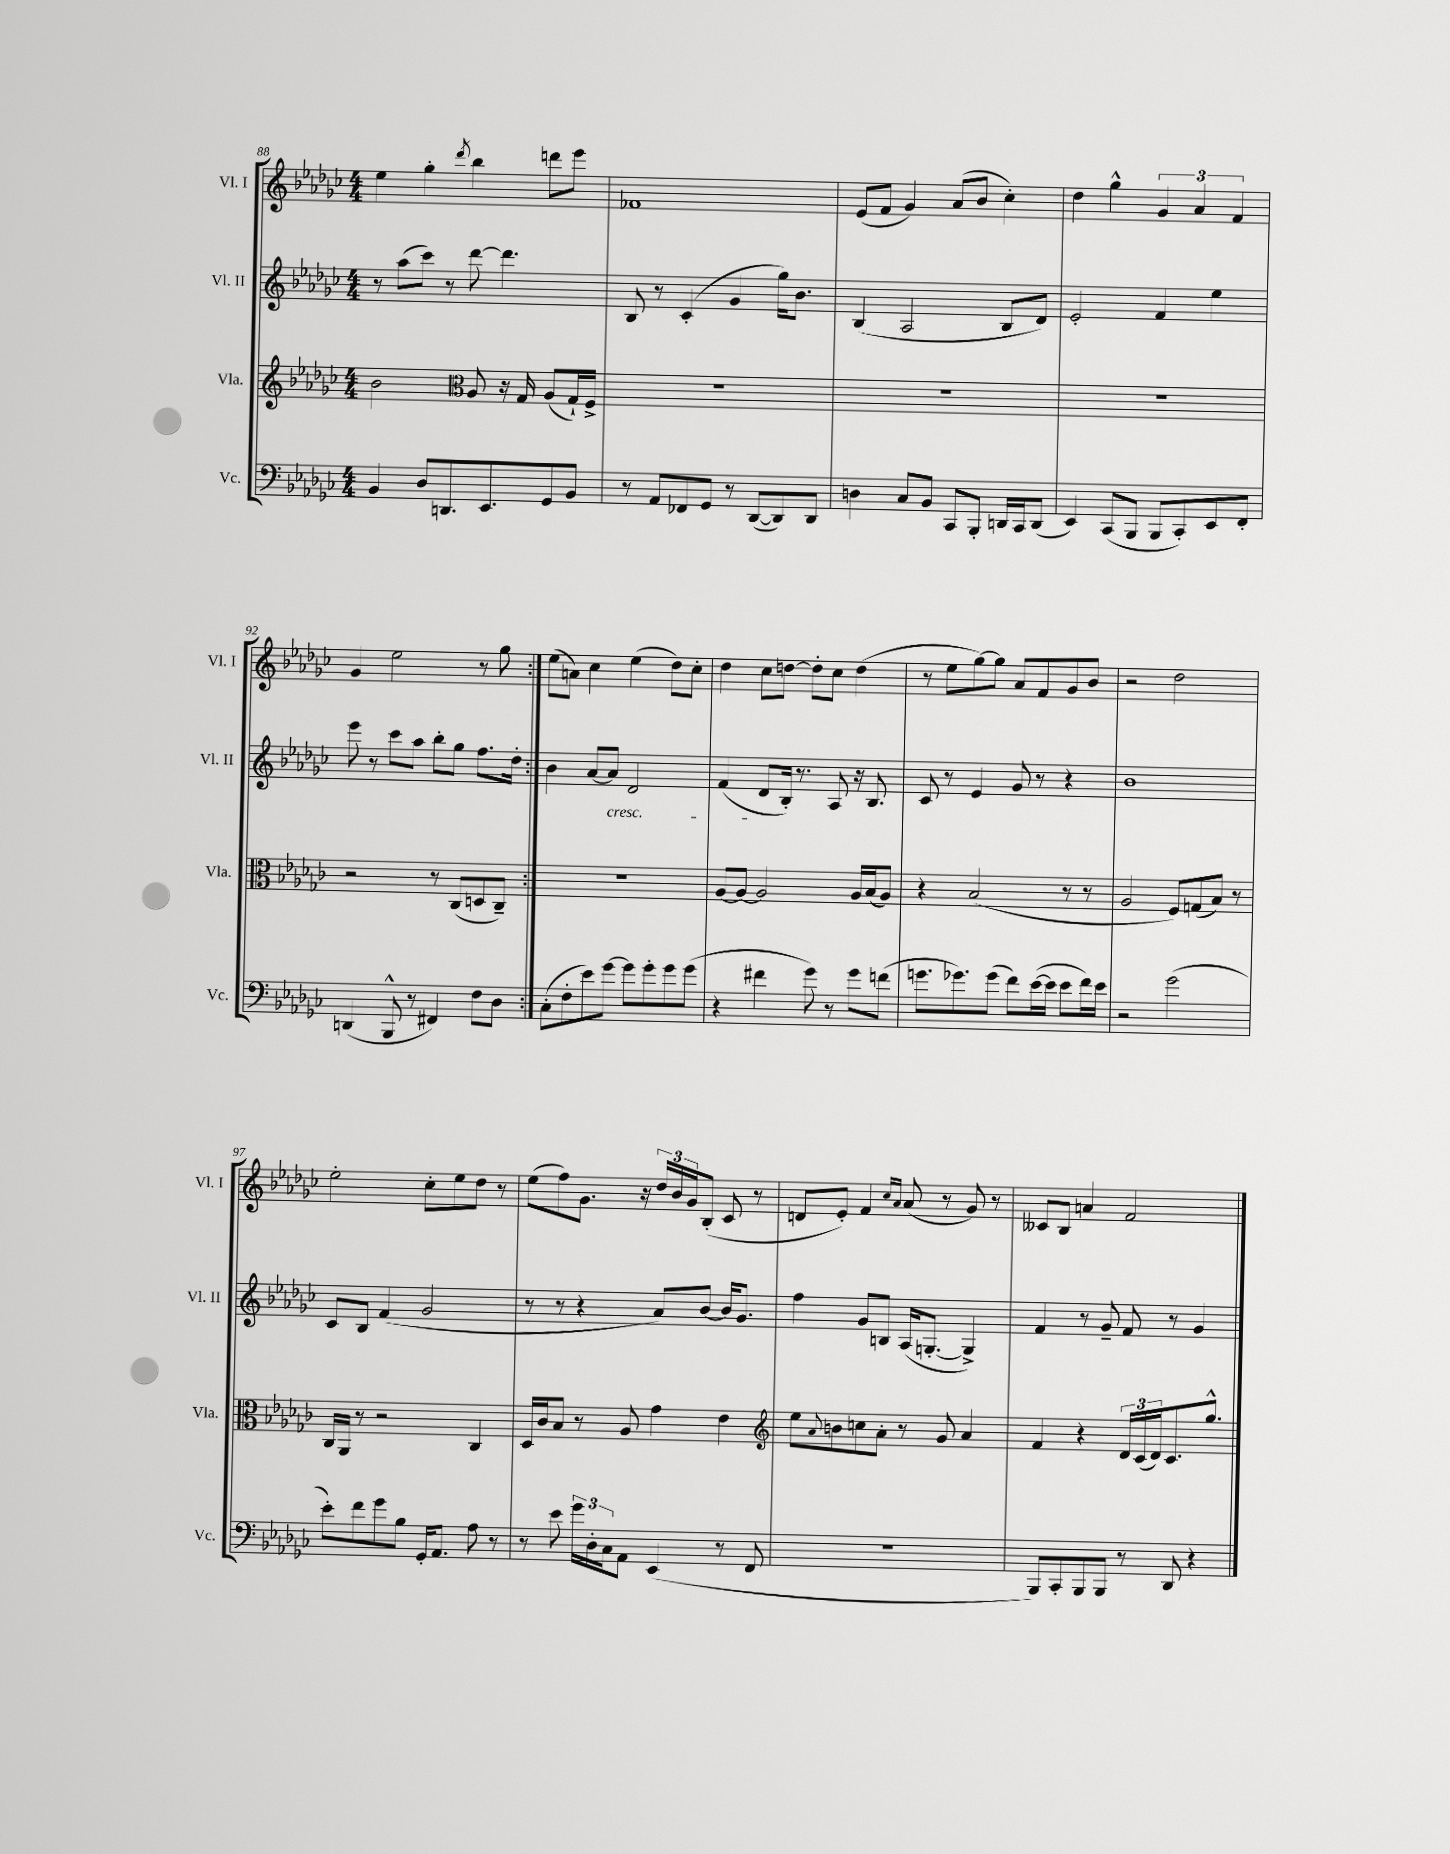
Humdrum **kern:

**kern	**kern	**kern	**kern
*part4	*part3	*part2	*part1
*staff4	*staff3	*staff2	*staff1
*I"Vc.	*I"Vla.	*I"Vl. II	*I"Vl. I
*I'Vc.	*I'Vla.	*I'Vl. II	*I'Vl. I
*clefF4	*clefG2	*clefG2	*clefG2
*k[b-e-a-d-g-c-]	*k[b-e-a-d-g-c-]	*k[b-e-a-d-g-c-]	*k[b-e-a-d-g-c-]
*M4/4	*M4/4	*M4/4	*M4/4
=88	=88	=88	=88
4BB-/	2b-\	8r	4ee-\
.	.	(8aa-\L	.
8D-/L	.	8ccc-\J)	4gg-'\
8.DDn/	.	8r	.
*	*clefC3	*	*
.	.	.	8qddd-/
.	8A-/	[8ddd-\	4bb-\
8.EE-/	.	.	.
.	16r	4.ddd-\]	.
.	16G-/	.	.
8GG-/	(8A-/L	.	8dddn\L
8BB-/J	16G-`/L)	.	8eee-\J
.	16F^/JJ	.	.
=89	=89	=89	=89
8r	1r	8B-/	1f-X
8AA-/L	.	8r	.
8FF-X/	.	(4c-'/	.
8GG-/J	.	.	.
8r	.	4g-/	.
([8DD-/L	.	.	.
8DD-/])	.	16gg-\KL)	.
.	.	8.b-\J	.
8DD-/J	.	.	.
=90	=90	=90	=90
4Dn\	1r	(4B-/	(8e-/L
.	.	.	8f/J
8C-/L	.	2A-/	4g-/)
8BB-/J	.	.	.
8CC-/L	.	.	(8a-/L
8BBB-'/J	.	.	8b-/J
16DDn/LL	.	8B-/L	4cc-'\)
16CC-/J	.	.	.
(8DD/J	.	8d-/J)	.
=91	=91	=91	=91
4EE-/)	1r	2e-'/	4dd-\
(8CC-/L	.	.	4gg-^^\
8BBB-/J	.	.	.
8BBB-/L	.	4f/	6g-/
8CC-'/)	.	.	.
.	.	.	6a-/
8EE-/	.	4ee-\	.
.	.	.	6f/
8FF'/J	.	.	.
!!LO:LB:g=z
=92	=92	=92	=92
(4DDn/	2r	8eee-\	4g-/
.	.	8r	.
8BBB-^^/	.	8ccc-\L	2ee-\
8r	.	8aa-\J	.
4FF#X/)	8r	8bb-'\L	.
.	(8C-/L	8gg-\J	.
8F\L	8Dn/	8.ff\L	8r
8D-\J	8C-~/J)	.	8gg-\
.	.	16dd-'\Jk	.
=93:|!	=93:|!	=93:|!	=93:|!
(8C-'\L	1r	4b-\	(8ee-\L
8F'\	.	.	8an\J)
8e-\)	.	[8a-/L	4cc-\
!	!	!LO:TX:b:i:t=cresc.	!
[8g-\J	.	8a-/J]	.
8g-\L]	.	2d-/	(4ee-\
8g-'\	.	.	.
8g-\	.	.	8dd-\L)
(8g-\J	.	.	8cc-'\J
=94	=94	=94	=94
4r	[8A-/L	(4f/	4dd-\
.	8A-/J_	.	.
4f#X\	2A-/]	8d-/L	8cc-\L
.	.	16B-'/Jk)	[8ddn\J
.	.	8.r	.
8g-\)	.	.	8dd'\L]
8r	.	8A-/	8cc-\J
8g-\L	16A-/LL	16r	(4dd\
.	(16B-/J	8.B-/	.
(8fn\J	8A-/J)	.	.
=95	=95	=95	=95
8.gn\L	4r	8c-/	8r
.	.	8r	8ee-\L
8.g-X\)	.	.	.
.	(2B-/	4e-/	[8gg-\)
(8g-\J	.	.	8gg-\J]
8f\L)	.	8g-/	8a-/L
([16e-\L	.	8r	8f/
16e-\JJ]	.	.	.
8e-\L	8r	4r	8g-/
16f\L)	8r	.	8b-/J
16e-\JJ	.	.	.
=96	=96	=96	=96
2r	2A-/	1b-	2r
(2g-\	8F/L)	.	2dd-\
.	(8Gn/	.	.
.	8B-/J)	.	.
.	8r	.	.
!!LO:LB:g=z
=97	=97	=97	=97
8e-'\L)	16C-/LL	8c-/L	2ee-'\
.	16AA-/JJ	.	.
8f\	8r	8B-/J	.
8g-\	2r	(4f/	.
8B-\J	.	.	.
16GG-'/KL	.	2g-/	8cc-'\L
8.AA-/J	.	.	.
.	.	.	8ee-\
8A-\	4C-/	.	8dd-\J
8r	.	.	8r
=98	=98	=98	=98
8r	16D-/LL	8r	(8ee-\L
.	16c-/J	.	.
8e-\	8B-/J	8r	8ff\)
24g-\LL	8r	4r	8.g-\J
24D-'\	.	.	.
24C-\J	.	.	.
8AA-\J	8A-/	.	.
.	.	.	16r
(4EE-/	4g-\	8a-/L)	24dd-/LL
.	.	.	24b-/
.	.	.	24g-/J
.	.	[8b-/J	(8B-'/J
8r	4e-\	16b-/KL]	8c-/
.	.	8.g-/J	.
8FF/	.	.	8r
=99	=99	=99	=99
*	*clefG2	*	*
1r	8ee-\L	4ff\	8dn/L
.	8qqa-/	.	.
.	8bn\	.	8e-'/J)
.	8ccn\	8g-/L	4f/
.	8a-'\J	8Bn/J	.
.	.	.	16qqcc-/LL
.	.	.	16qqa-/JJ
.	8r	(16A-/KL	(8a-/
.	.	[8.Gn'/J	.
.	8g-/	.	8r
.	4a-/	4G^/])	8g-/)
.	.	.	8r
=100	=100	=100	=100
8BBB-/L)	4f/	4f/	8c--X/L
8CC-'/	.	.	8B-/J
8BBB-/	4r	8r	4an/
8BBB-/J	.	8g-~/	.
8r	24d-/LL	8f/	2f/
.	(24c-/	.	.
.	24d-/J)	.	.
8DD-/	8.c-/	8r	.
4r	.	4g-/	.
.	8.gg-^^/J	.	.
==	==	==	==
*-	*-	*-	*-
